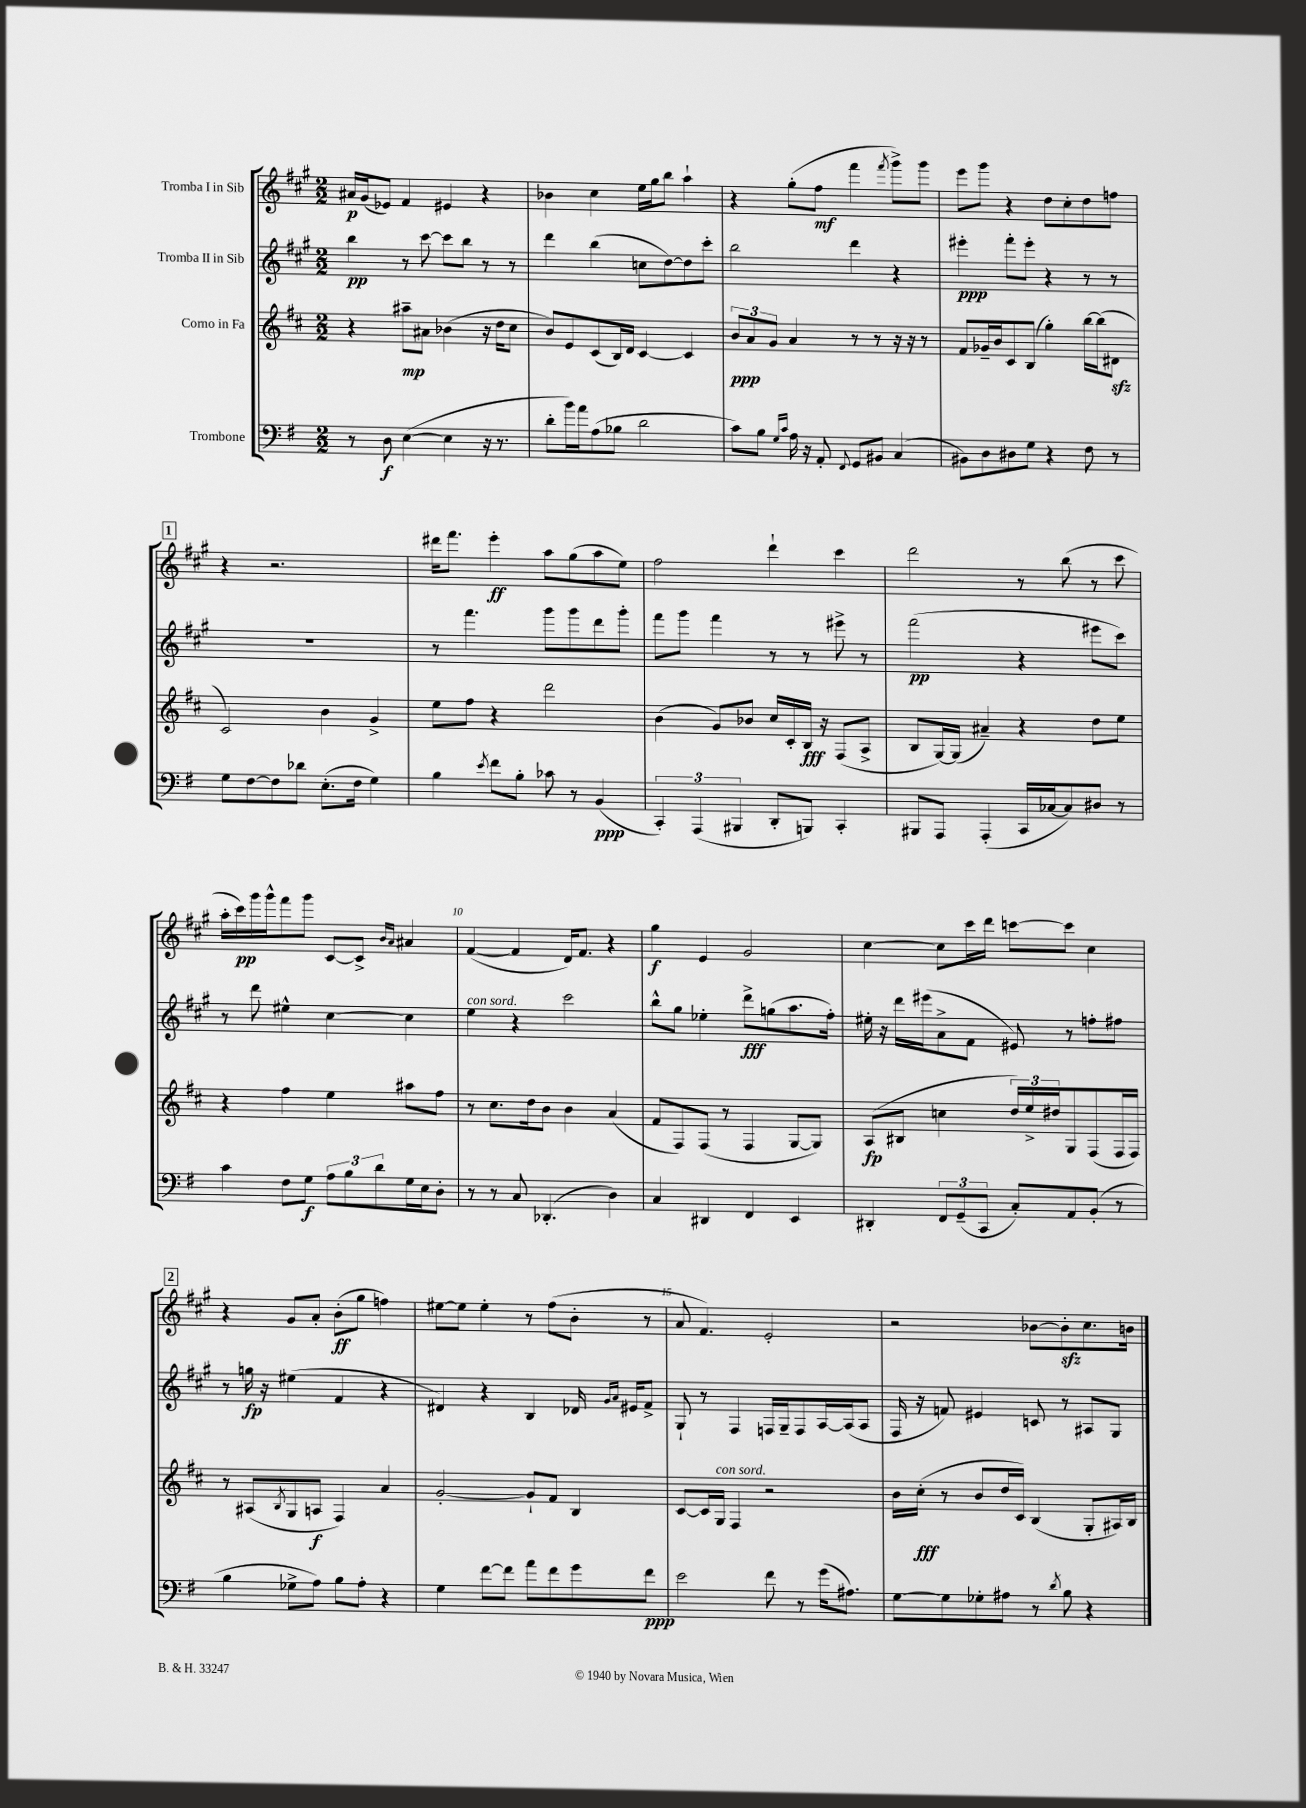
<<
\new StaffGroup <<
\new Staff = "s0" \with { instrumentName = "Tromba I in Sib" } {
    \clef treble \key a \major \numericTimeSignature \time 2/2
    ais'16\p gis'16( ees'8) fis'4 eis'4 r4 |
    bes'4 cis''4 e''16 gis''16 b''8 a''4-! |
    r4 gis''8-.( fis''8\mf fis'''4 \acciaccatura { fis'''8 } gis'''8->) gis'''8 |
    e'''8 gis'''8 r4 d''8 cis''8-. d''8 f''8 |
    \mark \markup { \box "1" } r4 r2. |
    dis'''16 fis'''8. e'''4-.\ff a''8 gis''8( a''8 e''8) |
    fis''2 d'''4-! cis'''4 |
    d'''2 r8 b''8( r8 cis'''8 |
    a''16-. cis'''16\pp) gis'''16 gis'''16-^ fis'''8 gis'''8 cis'8~ cis'8-> \grace { b'16 a'16 } ais'4 |
    fis'4~( fis'4 d'16) fis'8. r4 |
    gis''4\f e'4 gis'2 |
    cis''4~ cis''8 cis'''16 d'''16 c'''8~ c'''8 cis''4 |
    \mark \markup { \box "2" } r4 gis'8 a'8-. b'8-.\ff( gis''8 f''4) |
    eis''8~ eis''8 eis''4-. r8 fis''8( b'8-. r8 |
    a'8 fis'4.) e'2-. |
    r2 bes'8~ bes'8-.\sfz cis''8. b'16 \bar "|." |
}
\new Staff = "s1" \with { instrumentName = "Tromba II in Sib" } {
    \clef treble \key a \major \numericTimeSignature \time 2/2
    b''4\pp r8 cis'''8~ cis'''8 b''8 r8 r8 |
    d'''4 b''4( c''8 d''8~) d''8 cis'''8-. |
    b''2 d'''4 r4 |
    eis'''4-.\ppp fis'''8-. eis'''8-. r4 r8 r8 |
    \mark \markup { \box "1" } R1 |
    r8 fis'''4. gis'''8 gis'''8 d'''8 gis'''8-. |
    fis'''8 gis'''8 fis'''4 r8 r8 eis'''8-> r8 |
    fis'''2\pp( r4 eis'''8 cis'''8) |
    r8 d'''8 eis''4-^ cis''4~ cis''4 |
    e''4^\markup { \italic "con sord." } r4 cis'''2 |
    b''8-^ gis''8 ees''4-. d'''8->\fff g''8( a''8. fis''16-.) |
    eis''16-. r16 d'''16 eis'''16( a'8-> fis'8 eis'8) r8 f''8-. fis''8 |
    \mark \markup { \box "2" } r8 g''16\fp r16 eis''4( fis'4 r4 |
    dis'4) r4 b4 des'16 \grace { gis'16 a'16 } eis'16 fis'8-> |
    gis8-! r8 fis4 f16 gis16-- f8 a16~ a16( a8 |
    fis16 r16 f'8) eis'4 c'8 r8 ais8 gis8 \bar "|." |
}
\new Staff = "s2" \with { instrumentName = "Corno in Fa" } {
    \clef treble \key d \major \numericTimeSignature \time 2/2
    r4 ais''8--\mp ais'8 bes'4( r16 d''16 cis''8 |
    b'8) e'8 cis'8( b16) d'16 cis'4~ cis'4 |
    \tuplet 3/2 { b'8\ppp a'8 g'8 } a'4 r8 r8 r16 r16 r8 |
    fis'8 ges'16-- b'16 cis'8 b8( g''4-.) b''16~ b''16( dis'8\sfz |
    \mark \markup { \box "1" } cis'2) b'4 g'4-> |
    e''8 fis''8 r4 d'''2 |
    b'4( g'8) bes'8 cis''16 cis'16-. b16\fff r16 fis8( a8-> |
    b8 g16~) g16( ais'4--) r4 d''8 e''8 |
    r4 fis''4 e''4 ais''8 fis''8 |
    r8 cis''8. d''16 b'8 b'4 a'4( |
    fis'8 fis8) fis8( r8 fis4 g8~ g8) |
    a8\fp( bis8 c''4 \tuplet 3/2 { d''16) e''16-> dis''16 } g8 fis8( fis16 fis16) |
    \mark \markup { \box "2" } r8 ais8( \acciaccatura { b8 } g8 a8\f fis4) a'4 |
    g'2~-. g'8-! fis'8 b4 |
    cis'8~ cis'16 g16^\markup { \italic "con sord." } fis4 r2 |
    b'16 cis''16-.\fff( r8 b'8 d''16 cis'16) b4( g8-. ais16) b16 \bar "|." |
}
\new Staff = "s3" \with { instrumentName = "Trombone" } {
    \clef bass \key g \major \numericTimeSignature \time 2/2
    r8 d8\f e4~( e4 r16 r8. |
    d'8-. b'16) a'16 a8( bes8 d'2 |
    c'8) b8 \grace { g16 c'16 } a16 r16 a,8-. \appoggiatura { fis,8 } g,8 bis,8 c4( |
    bis,8) d8 dis8 g8 r4 fis8 r8 |
    \mark \markup { \box "1" } g8 fis8~ fis8 des'8 e8.-.( fis16 g4) |
    b4 \acciaccatura { e'8 } fis'8 b8-. ces'8 r8 b,4\ppp( |
    \tuplet 3/2 { c,4-.) a,,4( bis,,4 } d,8-. b,,8) c,4-. |
    bis,,8 a,,8 a,,4-.( c,16 ces16~ ces8) dis8 r8 |
    c'4 fis8 g8\f \tuplet 3/2 { a8 b8 d'8 } g16 e16 d8-. |
    r8 r8 c8 des,4.-.( d4) |
    c4 dis,4 fis,4 e,4 |
    dis,4-. \tuplet 3/2 { fis,8 g,8--( c,8 } c8-.) a,8 b,8-.( r8 |
    \mark \markup { \box "2" } b4 ges8-> a8) b8 a8-. r4 |
    g4 fis'8~ fis'8 a'8 fis'8 g'8 fis'8\ppp |
    e'2 fis'8 r8 g'16( ais8.) |
    g8~ g8 ges8-. ais8 r8 \acciaccatura { d'8 } b8 r4 \bar "|." |
}
>>
>>
\layout { \context { \Score \override BarNumber.break-visibility = ##(#f #t #t) barNumberVisibility = #(every-nth-bar-number-visible 5) } }
